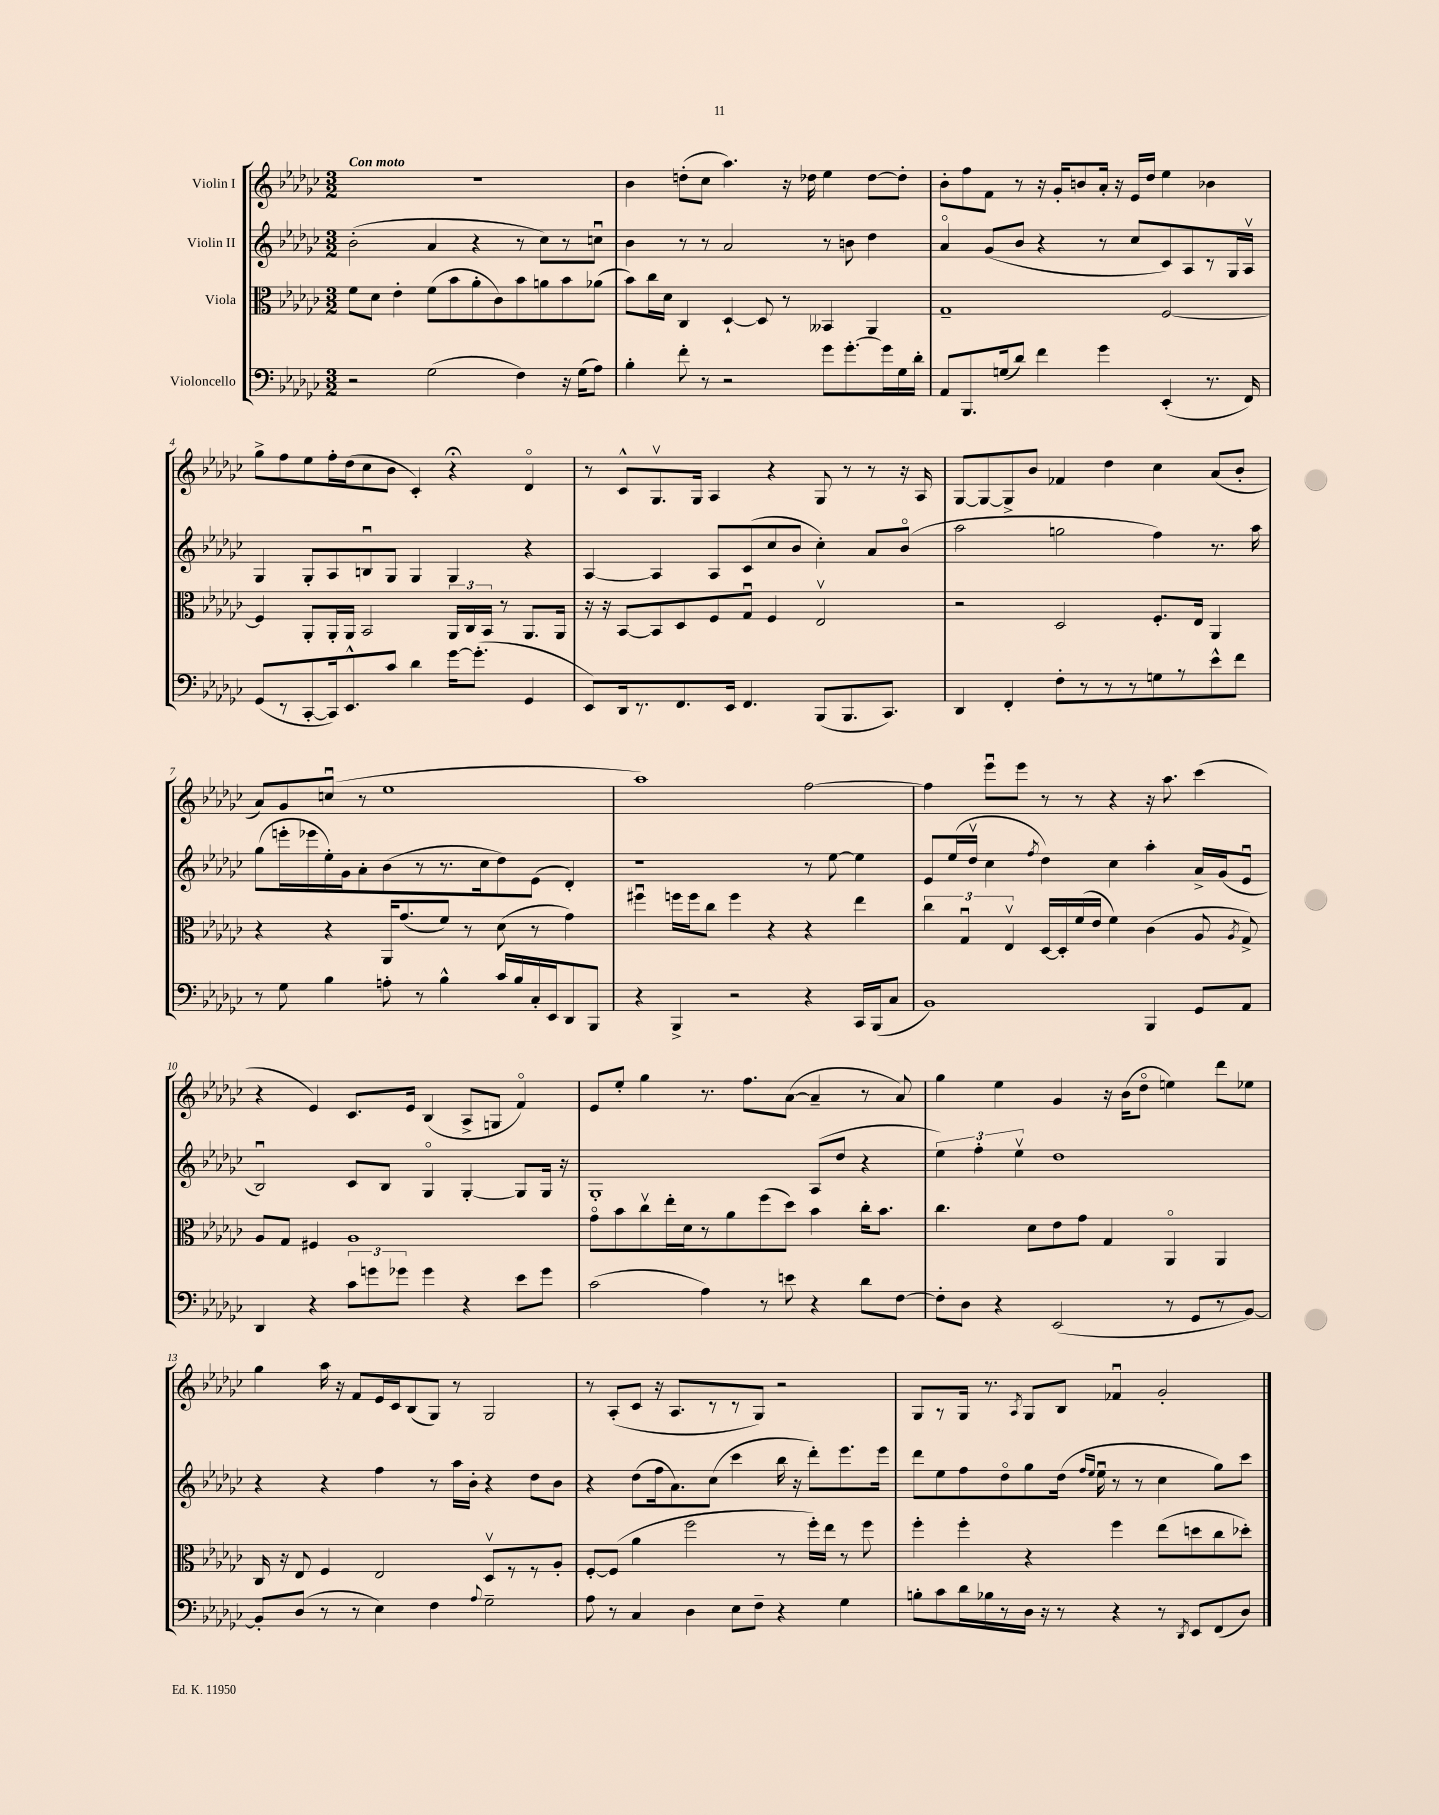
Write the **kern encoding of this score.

**kern	**kern	**kern	**kern
*staff4	*staff3	*staff2	*staff1
*clefF4	*clefC3	*clefG2	*clefG2
*k[b-e-a-d-g-c-]	*k[b-e-a-d-g-c-]	*k[b-e-a-d-g-c-]	*k[b-e-a-d-g-c-]
*M3/2	*M3/2	*M3/2	*M3/2
2r	8f\L	(2b-'\	1.r
.	8d-\J	.	.
.	4e-'\	.	.
(2G-\	(8f\L	4a-/	.
.	8b-\	.	.
.	8a-'\	4r	.
.	8c-\)	.	.
4F\)	8b-\	8r	.
.	8a\	8cc-\L)	.
16r	8b-\	8r	.
(16G-\LK	.	.	.
8A-\J)	(8a-\J	8ccu\J	.
=	=	=	=
4B-'\	8b-\L)	4b-\	4b-\
.	16cc-\L	.	.
.	16d-\JJ	.	.
8f'\	4C-/	8r	(8dd'\L
8r	.	8r	8cc-\J
2r	[4D-`/	2a-/	4.aa-\)
.	8D-/]	.	.
.	8r	.	16r
.	.	.	16dd-\
8g-\L	4BB--/	8r	4ee-\
[8.g-'\	.	8b\	.
.	4AA-/	4dd-\	[8dd-\L
16g-\]L	.	.	.
16G-\	.	.	8dd-'\]J
16d-'\JJ	.	.	.
=	=	=	=
8AA-/L	1G-~	4a-o/	8b-'\L
8.BBB-/	.	.	8ff\
.	.	(8g-/L	8f\J
(16G/k	.	.	.
8d-/J)	.	8b-/J	8r
4f\	.	4r	16r
.	.	.	16g-'/LK
.	.	.	8b/
4g-\	.	8r	16a-'/Jk
.	.	.	16r
.	.	8cc-/L	16e-/LL
.	.	.	16dd-/JJ
(4EE-'/	[2F/	8c-/)	4ee-\
.	.	8A-/	.
8.r	.	8r	4b-\
.	.	16G-/L	.
16FF/)	.	16A-v/JJ	.
=	=	=	=
(8GG-/L	4F/]	4G-/	8gg-^\L
8r	.	.	8ff\
[8CC-'/	8AA-'/L	8G-'/L	8ee-\
16CC-/]k)	16AA-'/L	8A-/	16ff'\L
8.EE-^^/	16AA-/JJ	.	(16dd-\J
.	2BB-/	8Bu/	8cc-\
8c-/J	.	8G-/J	8b-\J
4d-\	.	4G-/	4c-'/)
[16g-\LK	24AA-/LL	4G-/	4r;
.	24C-/	.	.
(8.g-'\]J	.	.	.
.	24BB-/JJ	.	.
.	8r	.	.
4GG-/	8.AA-/L	4r	4d-o/
.	16AA-/Jk	.	.
=	=	=	=
8EE-/L)	16r	[4A-/	8r
.	16r	.	.
16DD-/k	[8BB-/L	.	8c-^^/L
8.r	.	.	.
.	8BB-/]	4A-/]	8.G-v/
8.FF/	8D-/	.	.
.	.	.	16G-/Jk
.	8F/	8A-/L	4A-/
16EE-/Jk	.	.	.
4.FF/	8G-u/J	(8c-/	.
.	4F/	8cc-/	4r
.	.	8b-/J	.
(8BBB-/L	2E-v/	4cc-'\)	8G-/
8.BBB-/	.	.	8r
.	.	8a-/L	8r
8.CC-/J)	.	.	.
.	.	(8b-o/J	16r
.	.	.	16A-/
=	=	=	=
4DD-/	2r	2aa-\	[8G-/L
.	.	.	8G-/_
4FF'/	.	.	8G-^/]
.	.	.	8b-/J
8F'\L	2D-/	2gg\	4f-/
8r	.	.	.
8r	.	.	4dd-\
8r	.	.	.
8G\	8.F'/L	4ff\)	4cc-\
8r	.	.	.
.	16E-/Jk	.	.
8e-^^\	4AA-/	8.r	(8a-/L
8f\J	.	.	8b-'/J
.	.	16aa-\	.
=	=	=	=
8r	4r	(8gg-\L	8a-/L)
8G-\	.	16eee'\L	8g-/
.	.	16eee-\	.
4B-\	4r	16ee-'\)	(8ccu/J
.	.	16g-\J	.
.	.	8a-'\	8r
8A'\	16AA-/LK	(8b-\	1ee-
.	(8.g-/	.	.
8r	.	8r	.
4B-^^\	8f/J)	8.r	.
.	8r	.	.
.	.	16cc-\k	.
16c-/LL	(8d-\	8dd-\)	.
16B-/	.	.	.
16C-'/	8r	(8e-\J	.
16EE-/J	.	.	.
8DD-/	4g-\)	4d-'/)	.
8BBB-/J	.	.	.
=	=	=	=
4r	4ff#u\	1r	1aa-)
4BBB-^/	16ff\LL	.	.
.	16ff\J	.	.
.	8cc-\J	.	.
2r	4ff\	.	.
.	4r	.	.
4r	4r	8r	[2ff\
.	.	[8ee-\	.
16CC-/LL	4ee-\	4ee-\]	.
(16BBB-/J	.	.	.
8C-/J	.	.	.
=	=	=	=
1BB-)	6cc-\	8e-/L	4ff\]
.	.	(16ee-/L	.
.	6G-u/	.	.
.	.	16dd-v/JJ	.
.	.	4cc-\	8eee-u\L
.	6E-v/	.	.
.	.	.	8eee-\J
.	.	8qff/	.
.	[16D-/LL	4dd-\)	8r
.	16D-'/]	.	.
.	(16f/	.	8r
.	16e-/JJ	.	.
.	4f\)	4cc-\	4r
4BBB-/	(4c-\	4aa-'\	16r
.	.	.	8.aa-\
8GG-/L	8A-/	16a-^/LL	(4ccc-\
.	.	(16g-/J	.
.	8qA-/	.	.
8AA-/J	8G-^/)	8e-u/J	.
=	=	=	=
4DD-/	8A-/L	2B-u/)	4r
.	8G-/J	.	.
4r	4F#/	.	4e-/)
12c-\L	1A-	8c-/L	8.c-/L
12g\	.	.	.
.	.	8B-/J	.
12g-\J	.	.	.
.	.	.	16e-/Jk
4g-\	.	4G-o/	(4B-/
4r	.	[4G-'/	8A-^/L
.	.	.	8G/J
8e-\L	.	8G-/]L	4fo/)
8g-\J	.	16G-/Jk	.
.	.	16r	.
=	=	=	=
(2c-\	8g-o\L	1G-'	8e-/L
.	8b-\	.	8ee-'/J
.	8cc-v\	.	4gg-\
.	16ee-'\L	.	.
.	16d-\J	.	.
4A-\)	8r	.	8.r
.	8a-\	.	.
.	.	.	8.ff\L
8r	(8ff\	.	.
8e\	8dd-\J)	.	([8a-\J
4r	4b-\	(8A-/L	4a-~/]
.	.	8dd-/J	.
8d-\L	16cc-'\LK	4r	8r
.	8.b-\J	.	.
[8F\J	.	.	8a-/)
=	=	=	=
8F'\]L	4.cc-\	6ee-\)	4gg-\
8D-\J	.	.	.
.	.	6ff'\	.
4r	.	.	4ee-\
.	.	6ee-v\	.
.	8d-\L	.	.
(2EE-/	8e-\	1dd-	4g-/
.	8g-\J	.	.
.	4G-/	.	16r
.	.	.	(16b-\LK
.	.	.	8dd-o\J
8r	4AA-o/	.	4ee\)
8GG-/L	.	.	.
8r	4AA-/	.	8ddd-\L
[8BB-/J)	.	.	8ee-\J
=	=	=	=
8BB-'/]L	16C-/	4r	4gg-\
.	16r	.	.
(8D-/J	8E-/	.	.
8r	4F/	4r	16aa-\
.	.	.	16r
8r	.	.	8f/L
4E-\)	2E-/	4ff\	16e-/L
.	.	.	16c-/J
.	.	.	(8B-/
4F\	.	8r	8G-/J)
.	.	16aa-\LL	8r
.	.	16b-'\JJ	.
8qqA-/	.	.	.
2G-~\	8D-v/L	4r	2G-/
.	8r	.	.
.	8r	8dd-\L	.
.	8A-'/J	8b-\J	.
=	=	=	=
8A-\	[8F'/L	4r	8r
8r	(8F/]J	.	(8A-'/L
4C-/	4a-\	(8dd-\L	8c-/J
.	.	16ff\k	16r
.	.	8.a-\)	8.A-/L
4D-\	2ff\	.	.
.	.	(8cc-\J	8r
8E-\L	.	4ccc-\	8r
8F~\J	.	.	8G-/J)
4r	8r	16bb-\	2r
.	.	16r	.
.	16ff'\LL)	8ddd-'\L)	.
.	16ee-\JJ	.	.
4G-\	8r	8.eee-\	.
.	8ff\	.	.
.	.	16eee-\Jk	.
=	=	=	=
8B'\L	4ff'\	8ddd-\L	8G-/L
8c-\	.	8ee-\	8r
16d-\L	4ff'\	8ff\	16G-/Jk
16B-\	.	.	8.r
8r	.	8dd-o\	.
.	.	.	8qA-/
16D-\JJ	4r	8gg-\	8G-/L
16r	.	.	.
8r	.	(16dd-\Jk	8B-/J
.	.	16qqff/LL	.
.	.	16qqee-/JJ	.
.	.	16ee-u\	.
4r	4ff\	8r	4f-u/
.	.	8r	.
8r	(8ee-\L	4cc-\	2g-'/
8qDD-/	.	.	.
8EE-/L	8dd\	.	.
(8FF/	8cc-\	8gg-\L)	.
8D-/J)	8dd-'\J)	8ccc-\J	.
==	==	==	==
*-	*-	*-	*-
